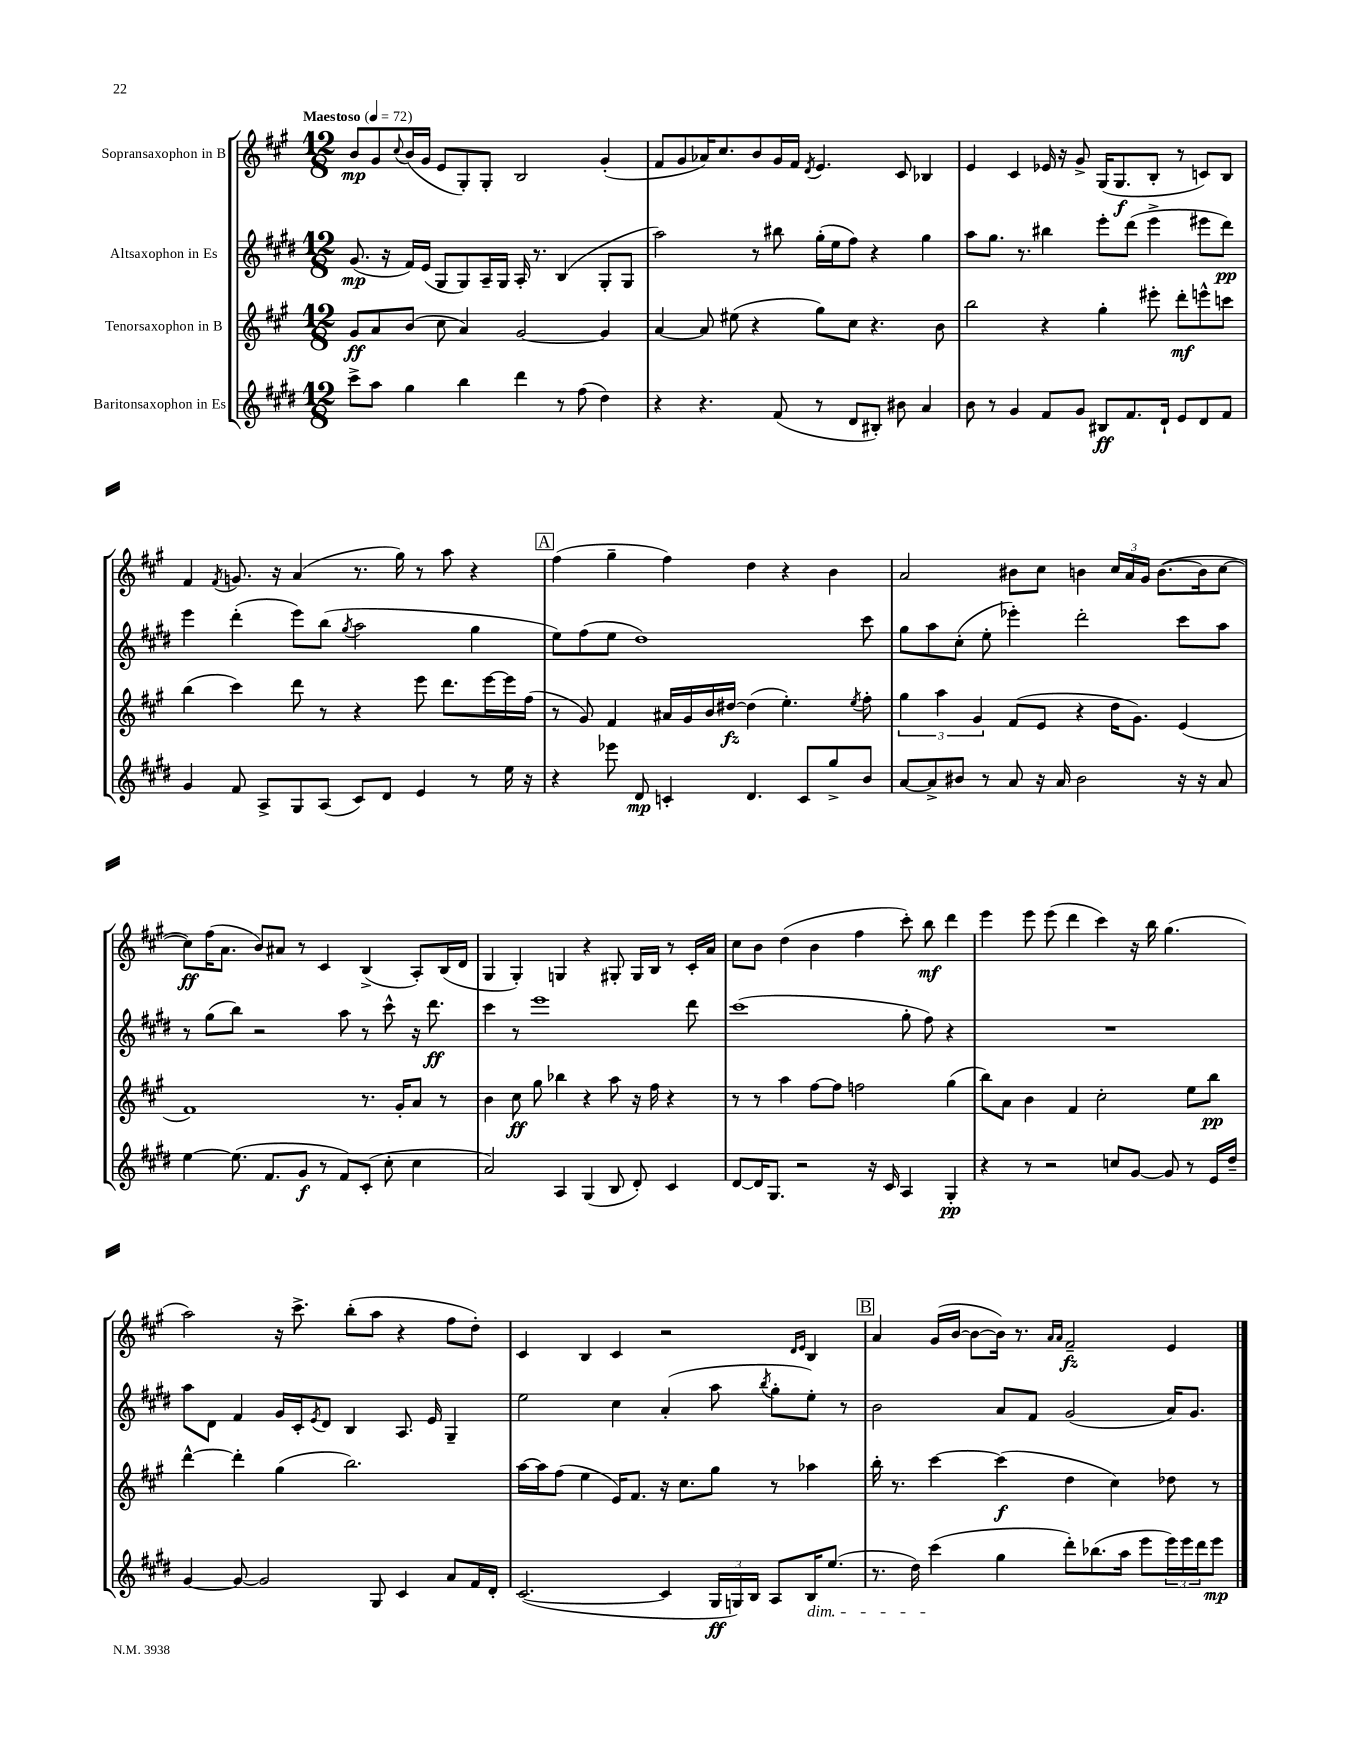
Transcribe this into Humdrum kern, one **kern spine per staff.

**kern	**dynam	**kern	**dynam	**kern	**dynam	**kern	**dynam
*part4	*part4	*part3	*part3	*part2	*part2	*part1	*part1
*staff4	*staff4	*staff3	*staff3	*staff2	*staff2	*staff1	*staff1
*I"Baritonsaxophon in Es	*	*I"Tenorsaxophon in B	*	*I"Altsaxophon in Es	*	*I"Sopransaxophon in B	*
*clefG2	*	*clefG2	*	*clefG2	*	*clefG2	*
*k[f#c#g#d#]	*	*k[f#c#g#]	*	*k[f#c#g#d#]	*	*k[f#c#g#]	*
*M12/8	*	*M12/8	*	*M12/8	*	*M12/8	*
*MM72	*	*MM72	*	*MM72	*	*MM72	*
=1	=1	=1	=1	=1	=1	=1	=1
!	!	!	!	!	!	!LO:TX:a:B:t=Maestoso	!
8ccc#^\L	.	8g#/L	ff	(8.g#/	mp	8b/L	mp
8aa\J	.	8a/	.	.	.	8g#/	.
.	.	.	.	16r	.	.	.
.	.	.	.	.	.	8qqcc#/	.
4gg#\	.	(8b/J	.	16f#/LL)	.	(16b/L	.
.	.	.	.	(16e/JJ	.	16g#/JJ	.
.	.	8cc#\	.	8G#/L	.	8e/L	.
4bb\	.	4a/)	.	8G#/)	.	8G#'/)	.
.	.	.	.	16A~/L	.	8G#'/J	.
.	.	.	.	16G#/JJ	.	.	.
4ddd#\	.	[2g#/	.	16A'/	.	2B/	.
.	.	.	.	8.r	.	.	.
8r	.	.	.	(4B/	.	.	.
(8ff#\	.	.	.	.	.	.	.
4dd#\)	.	4g#/]	.	8G#'/L	.	(4g#'/	.
.	.	.	.	8G#/J	.	.	.
=2	=2	=2	=2	=2	=2	=2	=2
4r	.	[4a/	.	2aa\)	.	8f#/L	.
.	.	.	.	.	.	8g#/	.
4.r	.	8a/]	.	.	.	16a-X/K)	.
.	.	.	.	.	.	8.cc#/	.
.	.	(8ee#X\	.	.	.	.	.
.	.	4r	.	8r	.	8b/	.
(8f#/	.	.	.	8bb#X\	.	16g#/L	.
.	.	.	.	.	.	16f#/JJ	.
.	.	.	.	.	.	8qd/	.
8r	.	8gg#\L)	.	(16gg#'\LL	.	4.e/	.
.	.	.	.	16ee\J	.	.	.
8d#/L	.	8cc#\J	.	8ff#\J)	.	.	.
8B#X'/J)	.	4.r	.	4r	.	.	.
8b#X\	.	.	.	.	.	8c#/	.
4a/	.	.	.	4gg#\	.	4B-X/	.
.	.	8b\	.	.	.	.	.
=3	=3	=3	=3	=3	=3	=3	=3
8b\	.	2bb\	.	8aa\L	.	4e/	.
8r	.	.	.	8.gg#\J	.	.	.
4g#/	.	.	.	.	.	4c#/	.
.	.	.	.	8.r	.	.	.
8f#/L	.	4r	.	4bb#X\	.	16e-X/	.
.	.	.	.	.	.	16r	.
8g#/J	.	.	.	.	.	8g#^/	.
8B#X/L	ff	4gg#'\	.	8eee'\L	.	(16G#/KL	.
.	.	.	.	.	.	8.G#/	f
8.f#/	.	.	.	(8ddd#\J	.	.	.
.	.	8eee#X'\	.	4eee^\	.	8B'/J	.
16d#`/Jk	.	.	.	.	.	.	.
8e/L	.	8ddd'\L	mf	.	.	8r	.
8d#/	.	8eeen^^\	.	8eee#X\L	.	8cn/L)	.
8f#/J	.	8cccn\J	.	8ddd#\J)	pp	8B/J	.
!!LO:LB:g=z
=4	=4	=4	=4	=4	=4	=4	=4
4g#/	.	(4bb\	.	4eee\	.	4f#/	.
.	.	.	.	.	.	8qf#/	.
8f#/	.	4ccc#\)	.	(4ddd#'\	.	8.gn/	.
8A^/L	.	.	.	.	.	.	.
.	.	.	.	.	.	16r	.
8G#/	.	8ddd\	.	8eee\L)	.	(4a/	.
(8A/J	.	8r	.	(8bb\J	.	.	.
.	.	.	.	8qgg#/	.	.	.
8c#/L)	.	4r	.	2aa\	.	8.r	.
8d#/J	.	.	.	.	.	.	.
.	.	.	.	.	.	16gg#\)	.
4e/	.	8eee\	.	.	.	8r	.
.	.	8.ddd\L	.	.	.	8aa\	.
8r	.	.	.	4gg#\	.	4r	.
.	.	[16eee\L	.	.	.	.	.
16ee\	.	16eee\]	.	.	.	.	.
16r	.	(16ff#\JJ	.	.	.	.	.
!!LO:REH:place=s1:t=A
=5	=5	=5	=5	=5	=5	=5	=5
4r	.	8r	.	8ee\L)	.	(4ff#\	.
.	.	8g#/)	.	(8ff#\	.	.	.
8eee-X\	.	4f#/	.	8ee\J	.	4gg#~\	.
8d#/	mp	.	.	1dd#)	.	.	.
4cn'/	.	16a#X/LL	.	.	.	4ff#\)	.
.	.	16g#/	.	.	.	.	.
.	.	16b/	.	.	.	.	.
.	.	[16dd#X/JJ	fz	.	.	.	.
4.d#/	.	(4dd#\]	.	.	.	4dd\	.
.	.	4.ee'\)	.	.	.	4r	.
8c/L	.	.	.	.	.	.	.
8gg#^/	.	.	.	.	.	4b\	.
.	.	8qee/	.	.	.	.	.
8b/J	.	8ff#'\	.	8ccc#\	.	.	.
=6	=6	=6	=6	=6	=6	=6	=6
[8a/L	.	6gg#\	.	8gg#\L	.	2a/	.
8a^/]	.	.	.	8aa\	.	.	.
.	.	6aa\	.	.	.	.	.
8b#X/J	.	.	.	(8cc#'\J	.	.	.
.	.	6g#/	.	.	.	.	.
8r	.	.	.	8ee'\	.	.	.
8a/	.	(8f#/L	.	4eee-X'\)	.	8b#X\L	.
16r	.	8e/J	.	.	.	8cc#\J	.
16a/	.	.	.	.	.	.	.
2b#\	.	4r	.	2ddd#'\	.	4bn\	.
.	.	16dd\KL	.	.	.	24cc#/LL	.
.	.	.	.	.	.	24a/	.
.	.	8.g#\J)	.	.	.	.	.
.	.	.	.	.	.	24g#/JJ	.
.	.	.	.	.	.	([8.b\L	.
16r	.	(4e/	.	8ccc#\L	.	.	.
16r	.	.	.	.	.	16b\k]	.
8a/	.	.	.	8aa\J	.	[8cc#\J	.
!!LO:LB:g=z
=7	=7	=7	=7	=7	=7	=7	=7
[4ee\	.	1f#)	.	8r	.	8cc#\L])	ff
.	.	.	.	(8gg#\L	.	(16ff#\K	.
.	.	.	.	.	.	8.a\J	.
(8.ee\]	.	.	.	8bb\J)	.	.	.
.	.	.	.	2r	.	8b/L)	.
8.f#/L	.	.	.	.	.	.	.
.	.	.	.	.	.	8a#X/J	.
8g#/J	f	.	.	.	.	8r	.
8r	.	.	.	.	.	4c#/	.
8f#/L)	.	.	.	8aa\	.	.	.
(8c#'/J	.	8.r	.	8r	.	(4B^/	.
8cc#'\	.	.	.	8ccc#^^\	.	.	.
.	.	16g#'/KL	.	.	.	.	.
4cc#\	.	8a/J	.	16r	.	8A'/L)	.
.	.	.	.	8.ddd#\	ff	.	.
.	.	8r	.	.	.	(16B/L	.
.	.	.	.	.	.	16d/JJ	.
=8	=8	=8	=8	=8	=8	=8	=8
2a/)	.	4b\	.	4ccc#\	.	4G#/	.
.	.	8cc#\	ff	8r	.	4G#'/)	.
.	.	8gg#\	.	1eee	.	.	.
4A/	.	4bb-X\	.	.	.	4Gn/	.
(4G#/	.	4r	.	.	.	4r	.
8B/	.	8aa\	.	.	.	8G#X'/	.
8d#'/)	.	16r	.	.	.	16G#/LL	.
.	.	16ff#\	.	.	.	16B/JJ	.
4c#/	.	4r	.	.	.	8r	.
.	.	.	.	8ddd#\	.	16c#'/LL	.
.	.	.	.	.	.	16a/JJ	.
=9	=9	=9	=9	=9	=9	=9	=9
[8d#/L	.	8r	.	(1ccc#	.	8cc#\L	.
16d#/K]	.	8r	.	.	.	8b\J	.
8.G#/J	.	.	.	.	.	.	.
.	.	4aa\	.	.	.	(4dd\	.
2r	.	.	.	.	.	.	.
.	.	[8ff#\L	.	.	.	4b\	.
.	.	8ff#\J]	.	.	.	.	.
.	.	2ffn\	.	.	.	4ff#\	.
16r	.	.	.	.	.	.	.
16c#/	.	.	.	.	.	.	.
4A/	.	.	.	8gg#'\	.	8ccc#'\)	.
.	.	.	.	8ff#\)	.	8bb\	mf
4G#'/	pp	(4gg#\	.	4r	.	4ddd\	.
=10	=10	=10	=10	=10	=10	=10	=10
4r	.	8bb\L)	.	1.r	.	4eee\	.
.	.	8a\J	.	.	.	.	.
8r	.	4b\	.	.	.	8eee\	.
2r	.	.	.	.	.	(8eee\	.
.	.	4f#/	.	.	.	4ddd\	.
.	.	2cc#'\	.	.	.	4ccc#\)	.
8ccn/L	.	.	.	.	.	.	.
[8g#/J	.	.	.	.	.	16r	.
.	.	.	.	.	.	16bb\	.
8g#/]	.	.	.	.	.	(4.gg#\	.
8r	.	8ee\L	.	.	.	.	.
16e/LL	.	8bb\J	pp	.	.	.	.
16dd#~/JJ	.	.	.	.	.	.	.
!!LO:LB:g=z
=11	=11	=11	=11	=11	=11	=11	=11
[4g#/	.	[4ddd^^\	.	8aa\L	.	2aa\)	.
.	.	.	.	8d#\J	.	.	.
8g#/_	.	4ddd'\]	.	4f#/	.	.	.
2g#/]	.	.	.	.	.	.	.
.	.	(4gg#\	.	16g#/LL	.	16r	.
.	.	.	.	16c#'/J	.	8.ccc#^\	.
.	.	.	.	8qe/	.	.	.
.	.	.	.	8d#/J	.	.	.
.	.	2.bb\)	.	4B/	.	(8bb'\L	.
8G#/	.	.	.	.	.	8aa\J	.
4c#/	.	.	.	8.A/	.	4r	.
.	.	.	.	16e/	.	.	.
8a/L	.	.	.	4G#~/	.	8ff#\L	.
16f#/L	.	.	.	.	.	8dd'\J)	.
16d#'/JJ	.	.	.	.	.	.	.
=12	=12	=12	=12	=12	=12	=12	=12
([2.c#/	.	[16aa\LL	.	2ee\	.	4c#/	.
.	.	16aa\J]	.	.	.	.	.
.	.	(8ff#\J	.	.	.	.	.
.	.	4ee\	.	.	.	4B/	.
.	.	16e/KL)	.	4cc#\	.	4c#/	.
.	.	8.f#/J	.	.	.	.	.
4c#/]	.	16r	.	(4a'/	.	2r	.
.	.	8.cc#\L	.	.	.	.	.
24G#/LL	ff	8gg#\J	.	8aa\	.	.	.
24Gn/)	.	.	.	.	.	.	.
24B/JJ	.	.	.	.	.	.	.
.	.	.	.	8qbb/	.	.	.
8A/L	.	8r	.	8gg#'\L	.	.	.
.	.	.	.	.	.	16qqd/LL	.
.	.	.	.	.	.	16qqe/JJ	.
!LO:TX:b:i:t=dim.	!	!	!	!	!	!	!
16B/K	.	4aa-X\	.	8ee'\J)	.	4B/	.
(8.ee/J	.	.	.	.	.	.	.
.	.	.	.	8r	.	.	.
!!LO:REH:place=s1:t=B
=13	=13	=13	=13	=13	=13	=13	=13
8.r	.	16bb'\	.	2b\	.	4a/	.
.	.	8.r	.	.	.	.	.
16dd#\)	.	.	.	.	.	.	.
(4ccc#\	.	[4ccc#\	.	.	.	(16g#/LL	.
.	.	.	.	.	.	[16b/JJ	.
.	.	.	.	.	.	8b\L_	.
4gg#\	.	(4ccc#\]	f	8a/L	.	16b\Jk])	.
.	.	.	.	.	.	8.r	.
.	.	.	.	8f#/J	.	.	.
.	.	.	.	.	.	16qqa/LL	.
.	.	.	.	.	.	16qqa/JJ	.
8ddd#'\L)	.	4dd\	.	(2g#/	.	2f#~/	fz
(8.bb-X\	.	.	.	.	.	.	.
.	.	4cc#\)	.	.	.	.	.
16aa\Jk	.	.	.	.	.	.	.
8eee\L	.	.	.	.	.	.	.
24eee\L)	.	8dd-X\	.	16a/KL)	.	4e/	.
24eee\	.	.	.	.	.	.	.
.	.	.	.	8.g#/J	.	.	.
24ddd#\J	.	.	.	.	.	.	.
8eee\J	mp	8r	.	.	.	.	.
==	==	==	==	==	==	==	==
*-	*-	*-	*-	*-	*-	*-	*-
